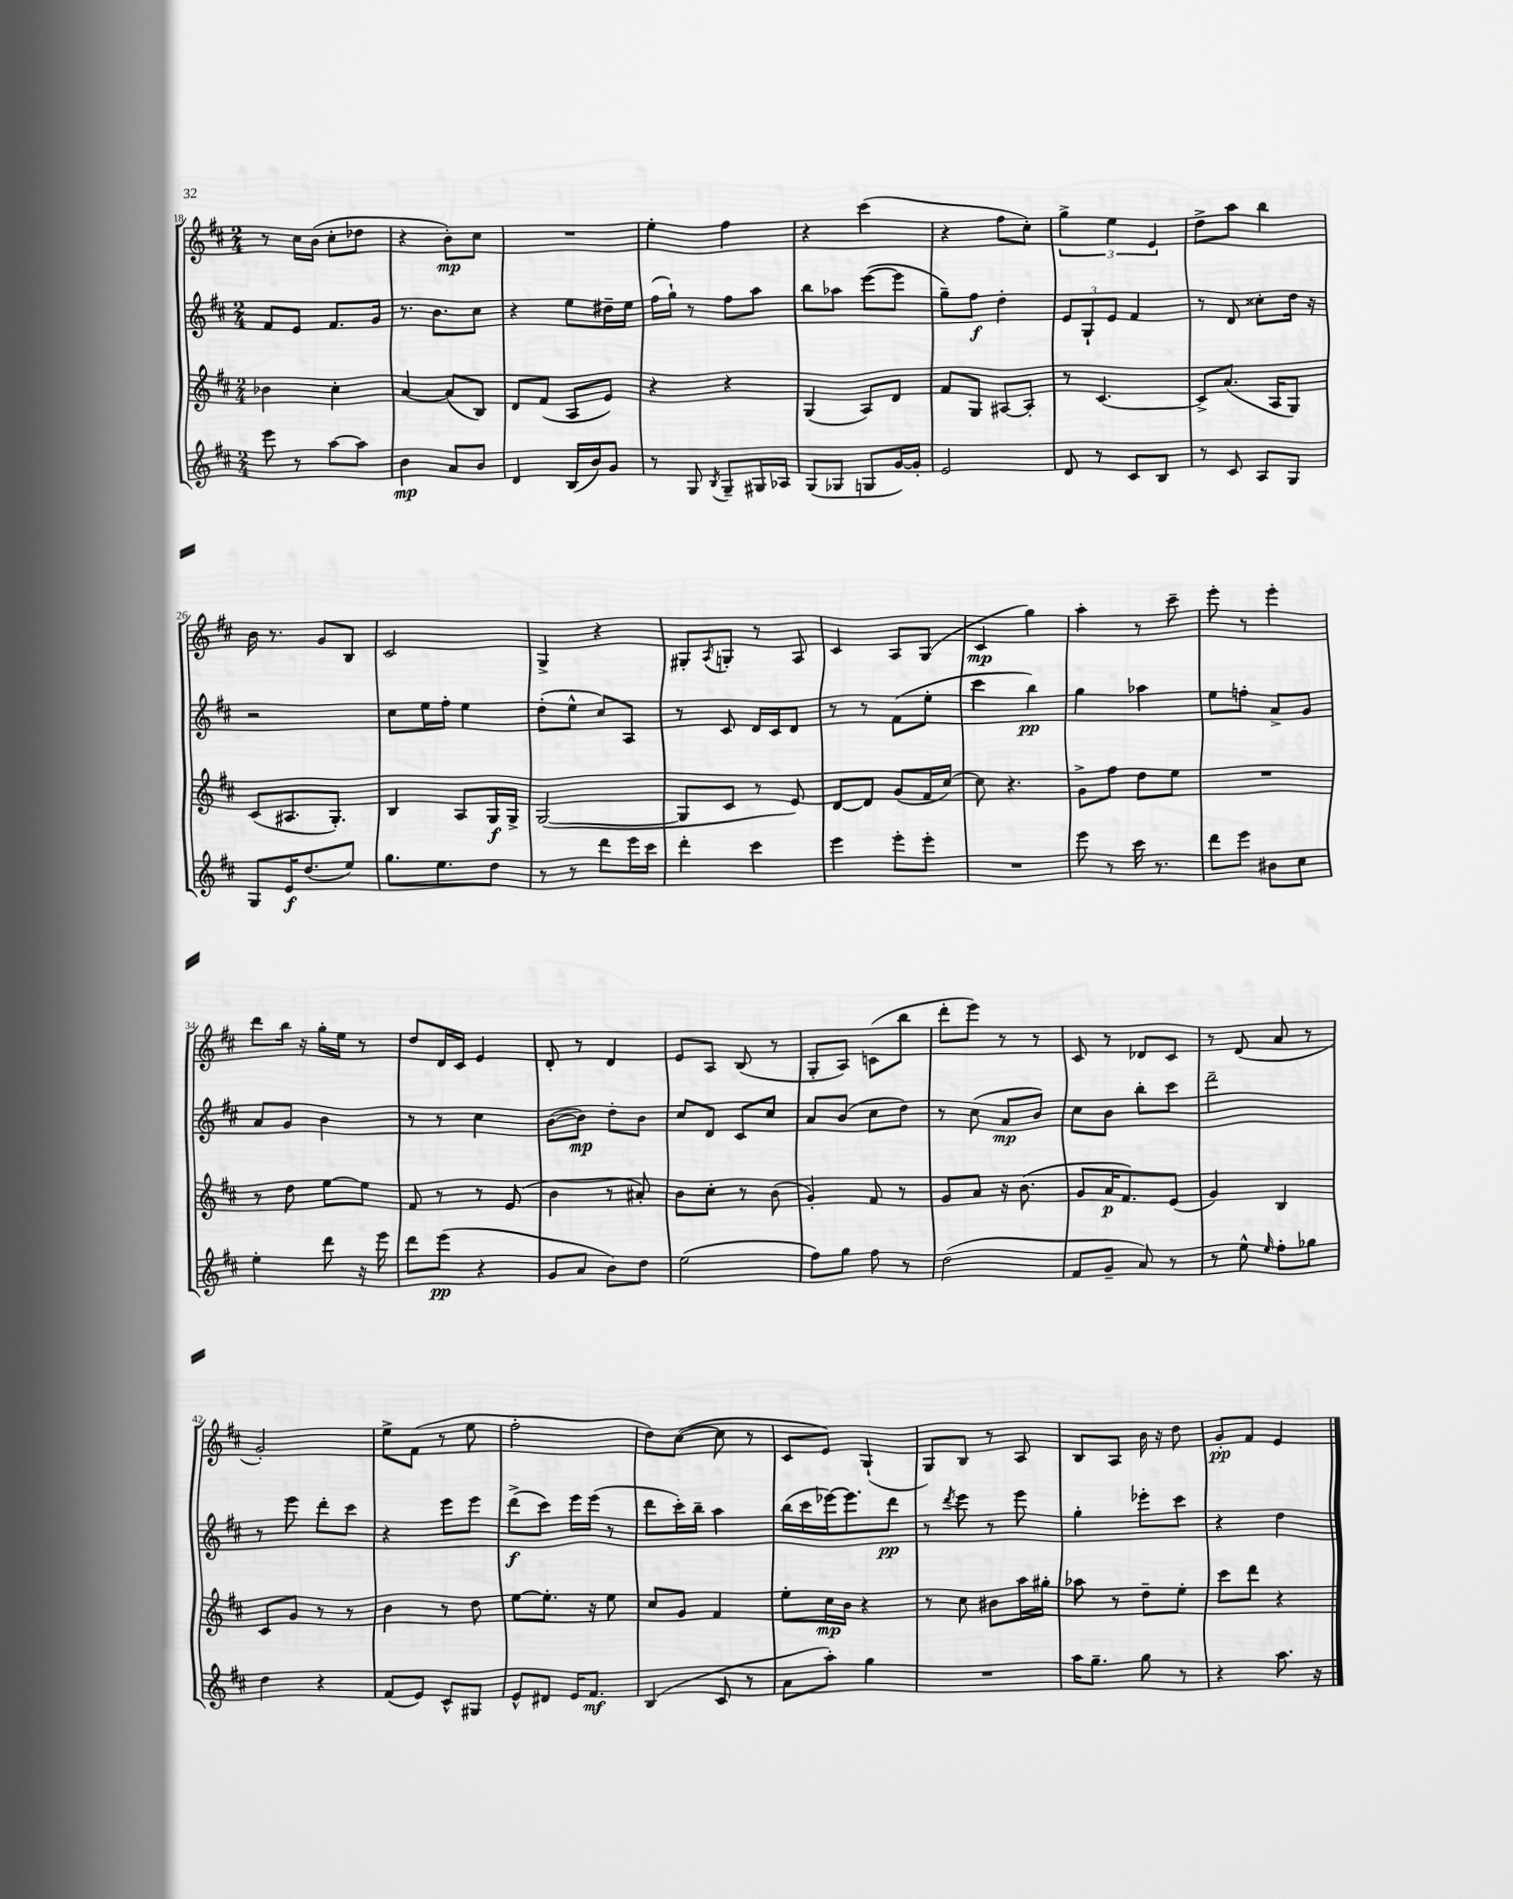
<<
\new StaffGroup <<
\new Staff = "s0" {
    \clef treble \key d \major \numericTimeSignature \time 2/4
    r8 cis''16 b'16( cis''8-. des''8 |
    r4 b'8-.\mp) cis''8 |
    R2 |
    e''4-. fis''4 |
    r4 cis'''4( |
    r4 fis''8 cis''8-.) |
    \tuplet 3/2 { g''4-> e''4 e'4 } |
    d''8-> a''8 b''4 |
    b'16 r8. g'8 b8 |
    cis'2 |
    g4-> r4 |
    gis8-. \acciaccatura { a8 } g8-. r8 a8 |
    cis'4 a8 g8( |
    cis'4\mp g''4) |
    a''4-. r8 cis'''8-- |
    e'''8-. r8 e'''4-. |
    d'''8 b''16 r16 g''16-. e''16 r8 |
    d''8 d'16 cis'16 e'4 |
    d'8-. r8 d'4 |
    e'8 a8 b8( r8 |
    g8-. a8) c'8( b''8 |
    d'''8-. e'''8) r8 r8 |
    cis'8 r8 des'8 cis'8 |
    r8 d'8( a'8 r8 |
    g'2-.) |
    e''8-> fis'8( r8 e''8 |
    fis''2-. |
    d''8) cis''8~( cis''8 r8 |
    cis'8 e'8) g4-!( |
    g8) b8 r8 a8 |
    b8 a8 b'16 r16 d''8 |
    g'8-.\pp fis'8 e'4 \bar "|." |
}
\new Staff = "s1" {
    \clef treble \key d \major \numericTimeSignature \time 2/4
    fis'8 e'8 fis'8. g'16 |
    r8. b'8. cis''8 |
    r4 e''8 dis''16-- e''16 |
    fis''16( g''16-!) r8 fis''8 a''8 |
    b''8 aes''8 e'''8~( e'''8 |
    g''8--) fis''8\f d''4-. |
    \tuplet 3/2 { e'8 g8-! e'8 } fis'4 |
    r8 d'8 cisis''8-. d''16 r16 |
    r2 |
    cis''8 e''16 fis''16-. e''4 |
    d''8-.( e''8-^ cis''8) a8 |
    r8 cis'8 d'16 cis'16 d'8 |
    r8 r8 fis'8( e''8-. |
    cis'''4 b''4\pp) |
    g''4 aes''4 |
    e''8 f''8-. a'8-> g'8 |
    a'8 g'8 b'4 |
    r8 r8 cis''4 |
    b'8~( b'8\mp) d''8-. b'8 |
    cis''8 d'8 cis'8 cis''8 |
    a'8 b'8( cis''8 d''8) |
    r8 cis''8( a'8\mp b'8) |
    cis''8 b'8 b''8-. cis'''8 |
    d'''2-- |
    r8 e'''8 d'''8-. cis'''8 |
    r4 e'''8 e'''8 |
    d'''8->\f( cis'''8) e'''16 e'''16( r8 |
    d'''8 cis'''16-.) b''16-- a''4 |
    b''16( cis'''16 ees'''16~) ees'''8. d'''8\pp |
    r8 \acciaccatura { d'''8 } e'''8 r8 e'''8 |
    g''4-. ees'''8-. cis'''8 |
    r4 d''4 \bar "|." |
}
\new Staff = "s2" {
    \clef treble \key d \major \numericTimeSignature \time 2/4
    bes'4 cis''4-. |
    a'4~ a'8( b8) |
    d'8 fis'8( a8 e'8) |
    r4 r4 |
    g4( a8) d'8 |
    fis'8 g8 ais8~ ais8-. |
    r8 cis'4.~ |
    cis'8-> a'8.( a16 g8) |
    cis'8( ais8. g8.-.) |
    b4 a8 g16\f g16-> |
    g2~( |
    g8 cis'8 r8 e'8) |
    d'8~ d'8 g'8( fis'16 cis''16~) |
    cis''8 r4. |
    g'8-> fis''8 d''8 e''8 |
    R2 |
    r8 d''8 e''8~ e''8 |
    fis'8 r8 r8 e'8( |
    b'4 r8 ais'8-.) |
    b'8 cis''8-. r8 b'8( |
    g'4-.) fis'8 r8 |
    g'8 a'8 r16 b'8.( |
    g'8 a'16\p fis'8.) e'8( |
    g'4) b4 |
    cis'8 g'8 r8 r8 |
    b'4 r8 d''8 |
    e''8~ e''8.-. r16 e''8 |
    cis''8 g'8 fis'4 |
    e''8-. cis''16\mp b'16 r4 |
    r8 cis''8 bis'8 a''16 gis''16-. |
    aes''8 r8 d''8-- e''8-. |
    cis'''8 d'''8 r4 \bar "|." |
}
\new Staff = "s3" {
    \clef treble \key d \major \numericTimeSignature \time 2/4
    e'''8 r8 a''8~ a''8 |
    b'4\mp a'8 b'8 |
    d'4 b16( b'16) g'8 |
    r8 g8 \acciaccatura { b8 } g8-- gis16 aes16 |
    g8( ges8 g8 g'16~) g'16-. |
    e'2 |
    d'8 r8 cis'8 b8 |
    r8 cis'8 a8 g8 |
    g8 e'16\f d''8.( e''8) |
    g''8. e''8. d''8 |
    r8 r8 d'''8 e'''16 cis'''16 |
    d'''4-. cis'''4 |
    e'''4 e'''8-. e'''8-. |
    R2 |
    e'''8 r8 cis'''16 r8. |
    d'''8 e'''8 bis'8 cis''8 |
    e''4-. d'''8 r16 e'''16 |
    d'''8 e'''8\pp( r4 |
    g'8 a'8 b'8) d''8 |
    e''2( |
    fis''8) g''8 fis''8 r8 |
    d''2( |
    fis'8 g'8-- a'8) r8 |
    r8 e''8-^ \grace { e''16 } fis''8-. ges''8 |
    d''4 r4 |
    fis'8( e'8) cis'8-^ gis8 |
    e'8-^ dis'8 e'16 fis'8.\mf |
    b4( cis'8 r8 |
    a'8 a''8-.) g''4 |
    R2 |
    a''16 g''8.-- g''8 r8 |
    r4 a''8. r16 \bar "|." |
}
>>
>>
\layout { \context { \Score currentBarNumber = #18 } }
